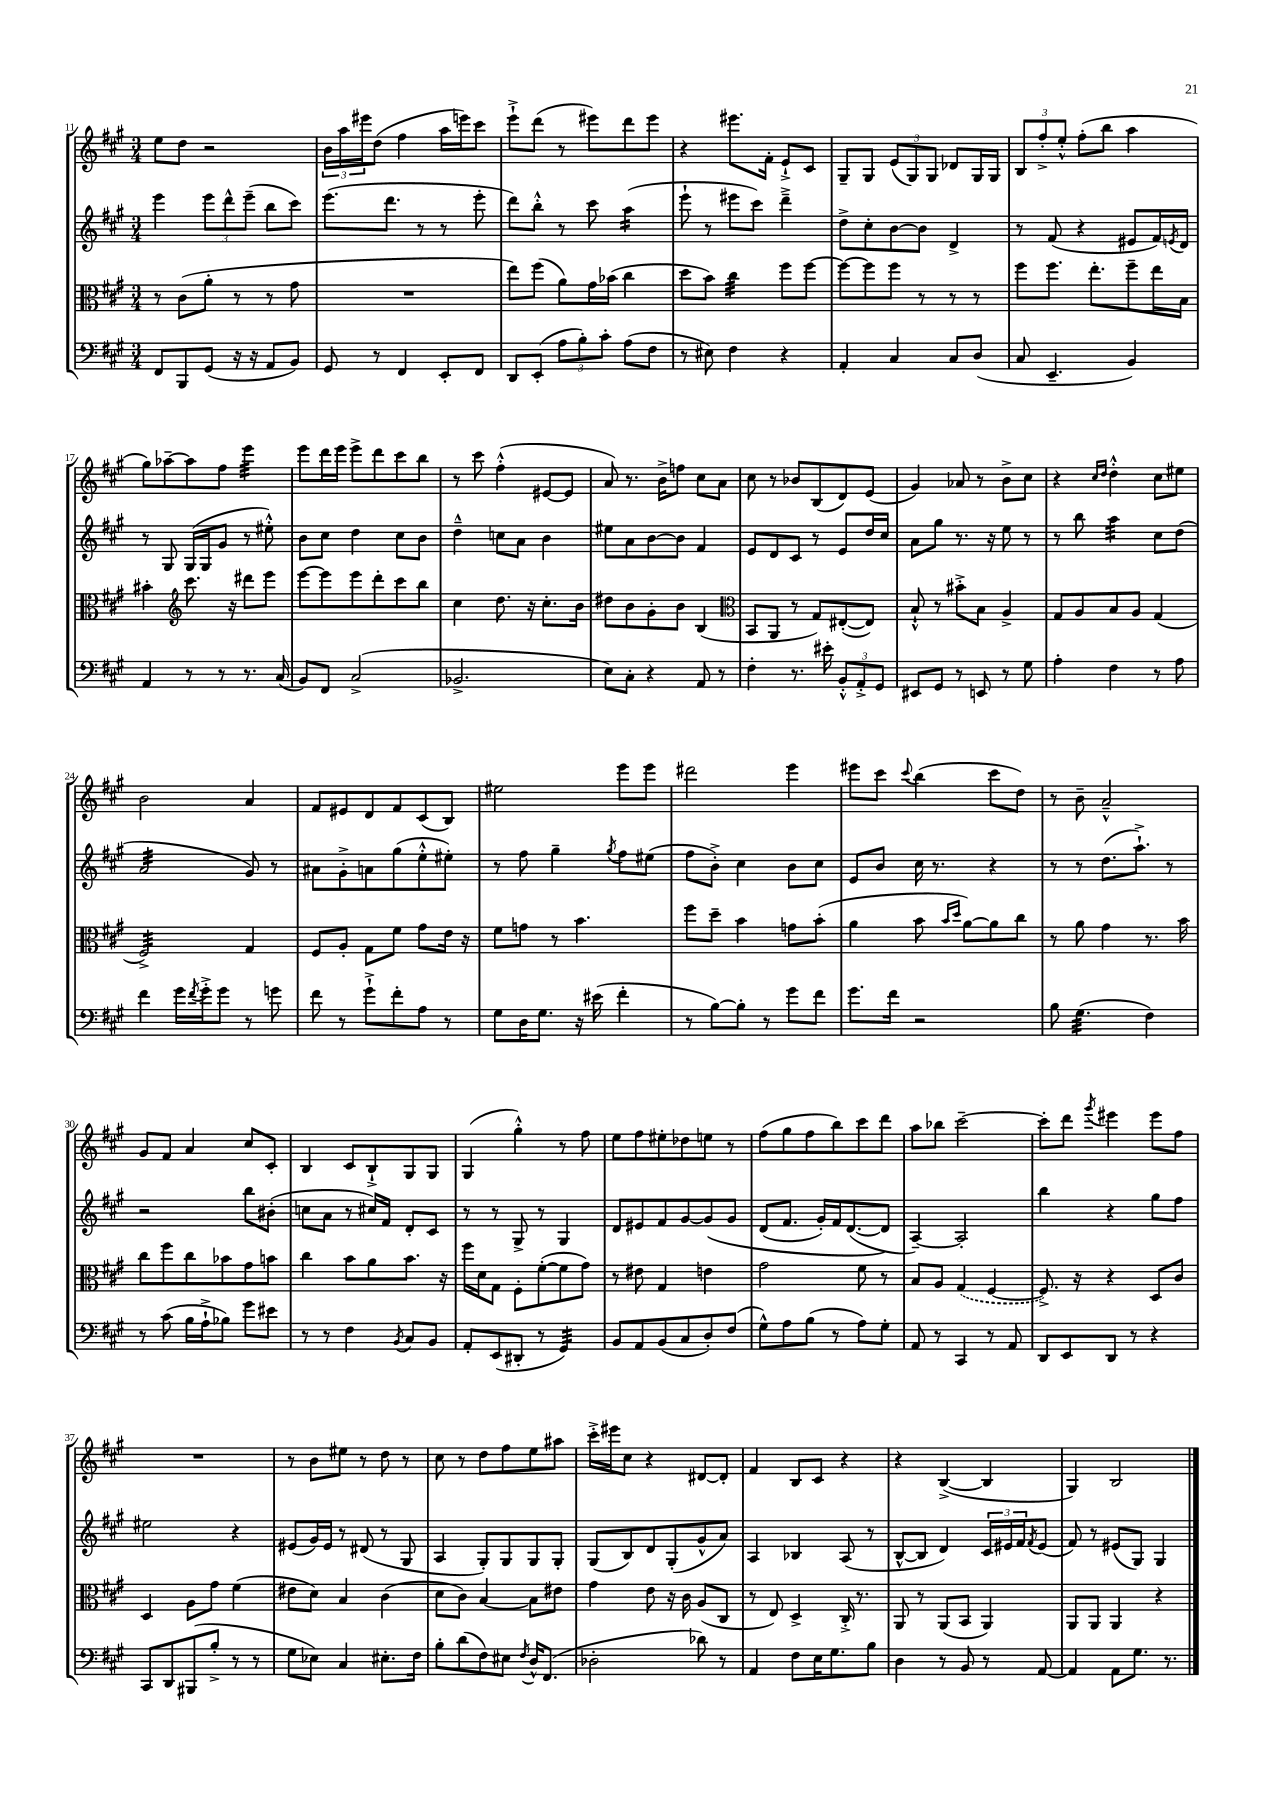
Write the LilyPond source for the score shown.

<<
\new StaffGroup <<
\new Staff = "s0" {
    \clef treble \key a \major \numericTimeSignature \time 3/4
    e''8 d''8 r2 |
    \tuplet 3/2 { b'16 a''16 eis'''16 } d''8( fis''4 a''16 e'''16) cis'''8 |
    e'''8-!-> d'''8( r8 eis'''8) d'''8 eis'''8 |
    r4 eis'''8. fis'16-. e'8-!-> cis'8 |
    gis8-- gis8 \tuplet 3/2 { e'8( gis8) gis8 } des'8 gis16 gis16 |
    \tuplet 3/2 { b8 fis''8-.-> e''8-.-^ } fis''8-.( b''8 a''4 |
    gis''8) aes''8~-- aes''8 fis''8 e'''4:32 |
    e'''8 d'''16 e'''16 e'''8-> d'''8 cis'''8 b''8 |
    r8 cis'''8 fis''4-.-^( eis'8~ eis'8 |
    a'8) r8. b'16-> f''8 cis''8 a'8 |
    cis''8 r8 bes'8 b8( d'8) e'8( |
    gis'4) aes'8 r8 b'8-> cis''8 |
    r4 \grace { cis''16 d''16 } d''4-.-^ cis''8 eis''8 |
    b'2 a'4 |
    fis'8 eis'8 d'8 fis'8 cis'8( b8) |
    eis''2 e'''8 e'''8 |
    dis'''2 e'''4 |
    eis'''8 cis'''8 \appoggiatura { cis'''8 } b''4( cis'''8 d''8) |
    r8 b'8-- a'2---^ |
    gis'8 fis'8 a'4 cis''8 cis'8-. |
    b4 cis'8 b8-!-> gis8 gis8 |
    gis4( gis''4-.-^) r8 fis''8 |
    e''8 fis''8 eis''8-. des''8 e''8 r8 |
    fis''8( gis''8 fis''8 b''8) cis'''8 d'''8 |
    a''8 bes''8 cis'''2~-- |
    cis'''8-. d'''8 \acciaccatura { gis'''8 } eis'''4 eis'''8 fis''8 |
    R2. |
    r8 b'8 eis''8 r8 d''8 r8 |
    cis''8 r8 d''8 fis''8 e''8 ais''8 |
    cis'''16-.-> eis'''16 cis''8 r4 dis'8~ dis'8-. |
    fis'4 b8 cis'8 r4 |
    r4 b4~->( b4 |
    gis4) b2 \bar "|." |
}
\new Staff = "s1" {
    \clef treble \key a \major \numericTimeSignature \time 3/4
    e'''4 \tuplet 3/2 { e'''8 d'''8-^ e'''8--( } b''8 cis'''8) |
    e'''8.( d'''8. r8 r8 e'''8-. |
    d'''8) b''8-.-^ r8 cis'''8 a''4:16( |
    e'''8-! r8 eis'''8 cis'''8) d'''4---> |
    d''8-> cis''8-. b'8~ b'8 d'4-> |
    r8 fis'8( r4 eis'8 fis'16) \acciaccatura { e'8 } d'16 |
    r8 gis8 gis16( gis16 gis'8 r8 eis''8-.-^) |
    b'8 cis''8 d''4 cis''8 b'8 |
    d''4---^ c''8 a'8 b'4 |
    eis''8 a'8 b'8~ b'8 fis'4 |
    e'8 d'8 cis'8 r8 e'8 d''16 cis''16 |
    a'8 gis''8 r8. r16 e''8 r8 |
    r8 b''8 a''4:32 cis''8 d''8( |
    a'2:32 gis'8) r8 |
    ais'8 gis'8-.-> a'8 gis''8( e''8-.-^ eis''8-.) |
    r8 fis''8 gis''4-- \acciaccatura { gis''8 } fis''8 eis''8( |
    fis''8 b'8-.->) cis''4 b'8 cis''8 |
    e'8 b'8 cis''16 r8. r4 |
    r8 r8 d''8.( a''8.-!->) r8 |
    r2 b''8 bis'8-.( |
    c''8 a'8 r8 cis''16) fis'16 d'8-. cis'8 |
    r8 r8 gis8-> r8 gis4 |
    d'8 eis'8 fis'8 gis'8~ gis'8\( gis'8 |
    d'8( fis'8. gis'16-.) fis'16 d'8.~( d'8\) |
    a4~--) a2-. |
    b''4 r4 gis''8 fis''8 |
    eis''2 r4 |
    eis'8( gis'16) eis'16 r8 dis'8( r8 gis8 |
    a4 gis8-.) gis8 gis8 gis8-. |
    gis8( b8) d'8 gis8-.( gis'8-^ a'8) |
    a4 bes4 a8( r8 |
    b8~-^ b8 d'4) \tuplet 3/2 { cis'16 eis'16 fis'16 } \acciaccatura { fis'8 } eis'8( |
    fis'8) r8 eis'8( gis8) gis4 \bar "|." |
}
\new Staff = "s2" {
    \clef alto \key a \major \numericTimeSignature \time 3/4
    r8 cis'8( a'8-. r8 r8 gis'8 |
    R2. |
    e''8) fis''8( a'8) gis'16 bes'16( cis''4 |
    d''8 b'8) cis''4:32 fis''8 fis''8~ |
    fis''8~ fis''8 fis''8 r8 r8 r8 |
    fis''8 fis''8. e''8.-. fis''8-- e''16 b16 |
    bis'4-. \clef treble cis'''8. r16 dis'''8 e'''8 |
    e'''8~ e'''8 e'''8 d'''8-. cis'''8 b''8 |
    cis''4 d''8. r16 cis''8.-. b'16 |
    dis''8 b'8 gis'8-. b'8 b4( |
    \clef alto b,8 a,8 r8 gis8) eis8~-.( eis8) |
    b8-!-^ r8 bis'8-.-> b8 a4-> |
    gis8 a8 b8 a8 gis4( |
    fis2:32->) gis4 |
    fis8 a8-. gis8 fis'8 gis'8 e'16 r16 |
    fis'8 g'8 r8 b'4. |
    fis''8 d''8-- b'4 g'8 b'8-.( |
    a'4 b'8 \grace { b'16 d''16 } a'8~) a'8 cis''8 |
    r8 a'8 gis'4 r8. b'16 |
    cis''8 fis''8 cis''8 bes'8 gis'8 b'8 |
    cis''4 b'8 a'8 b'8. r16 |
    fis''16 d'16 gis8 fis8-. fis'8~-.( fis'8 gis'8) |
    r8 eis'8 gis4 e'4 |
    gis'2 fis'8 r8 |
    b8 a8 \once \slurDashed gis4( fis4~ |
    fis8.->) r16 r4 d8 cis'8 |
    d4 a8 gis'8 fis'4( |
    eis'8 d'8) b4 cis'4( |
    d'8 cis'8) b4~ b8 eis'8 |
    gis'4 e'8 r16 cis'16 a8( cis8 |
    r8 e8) d4-> cis16-.-> r8. |
    a,8 r8 a,8( b,8 a,4) |
    a,8 a,8 a,4 r4 \bar "|." |
}
\new Staff = "s3" {
    \clef bass \key a \major \numericTimeSignature \time 3/4
    fis,8 b,,8 gis,8( r16 r16 a,8 b,8) |
    gis,8 r8 fis,4 e,8-. fis,8 |
    d,8 e,8-.( \tuplet 3/2 { a8 b8-.) cis'8-. } a8( fis8 |
    r8 eis8) fis4 r4 |
    a,4-. cis4 cis8 d8( |
    cis8 e,4.-- b,4) |
    a,4 r8 r8 r8. cis16( |
    b,8) fis,8 cis2->( |
    bes,2.-> |
    e8) cis8-. r4 a,8 r8 |
    fis4-. r8. eis'16-. \tuplet 3/2 { b,8-.-^ a,8-.-> gis,8 } |
    eis,8 gis,8 r8 e,8 r8 gis8 |
    a4-. fis4 r8 a8 |
    fis'4 gis'16 \acciaccatura { fis'8 } gis'16-.-> gis'8 r8 g'8 |
    fis'8 r8 gis'8-!-> fis'8-. a8 r8 |
    gis8 d16 gis8. r16 eis'16( fis'4-. |
    r8 b8~) b8-. r8 gis'8 fis'8 |
    gis'8. fis'16 r2 |
    b8 gis4.:32( fis4) |
    r8 cis'8( b16 a16-!-> bes8) gis'8 eis'8 |
    r8 r8 fis4 \acciaccatura { b,8 } cis8 b,8 |
    a,8-. e,8( dis,8-. r8 gis,4:32) |
    b,8 a,8 b,8( cis8 d8-.) fis8( |
    gis8-^) a8 b8( r8 a8) gis8-. |
    a,8 r8 cis,4 r8 a,8 |
    d,8 e,8 d,8 r8 r4 |
    cis,8 d,8 bis,,8( b8-.-> r8 r8 |
    gis8 ees8) cis4 eis8.-. fis16 |
    b8-. d'8( fis8) eis8 \acciaccatura { fis8 } d16-^ fis,8.( |
    des2-. des'8) r8 |
    a,4 fis8 e16 gis8. b8 |
    d4 r8 b,8 r8 a,8~ |
    a,4 a,8 gis8. r8. \bar "|." |
}
>>
>>
\layout { \context { \Score currentBarNumber = #11 } }
